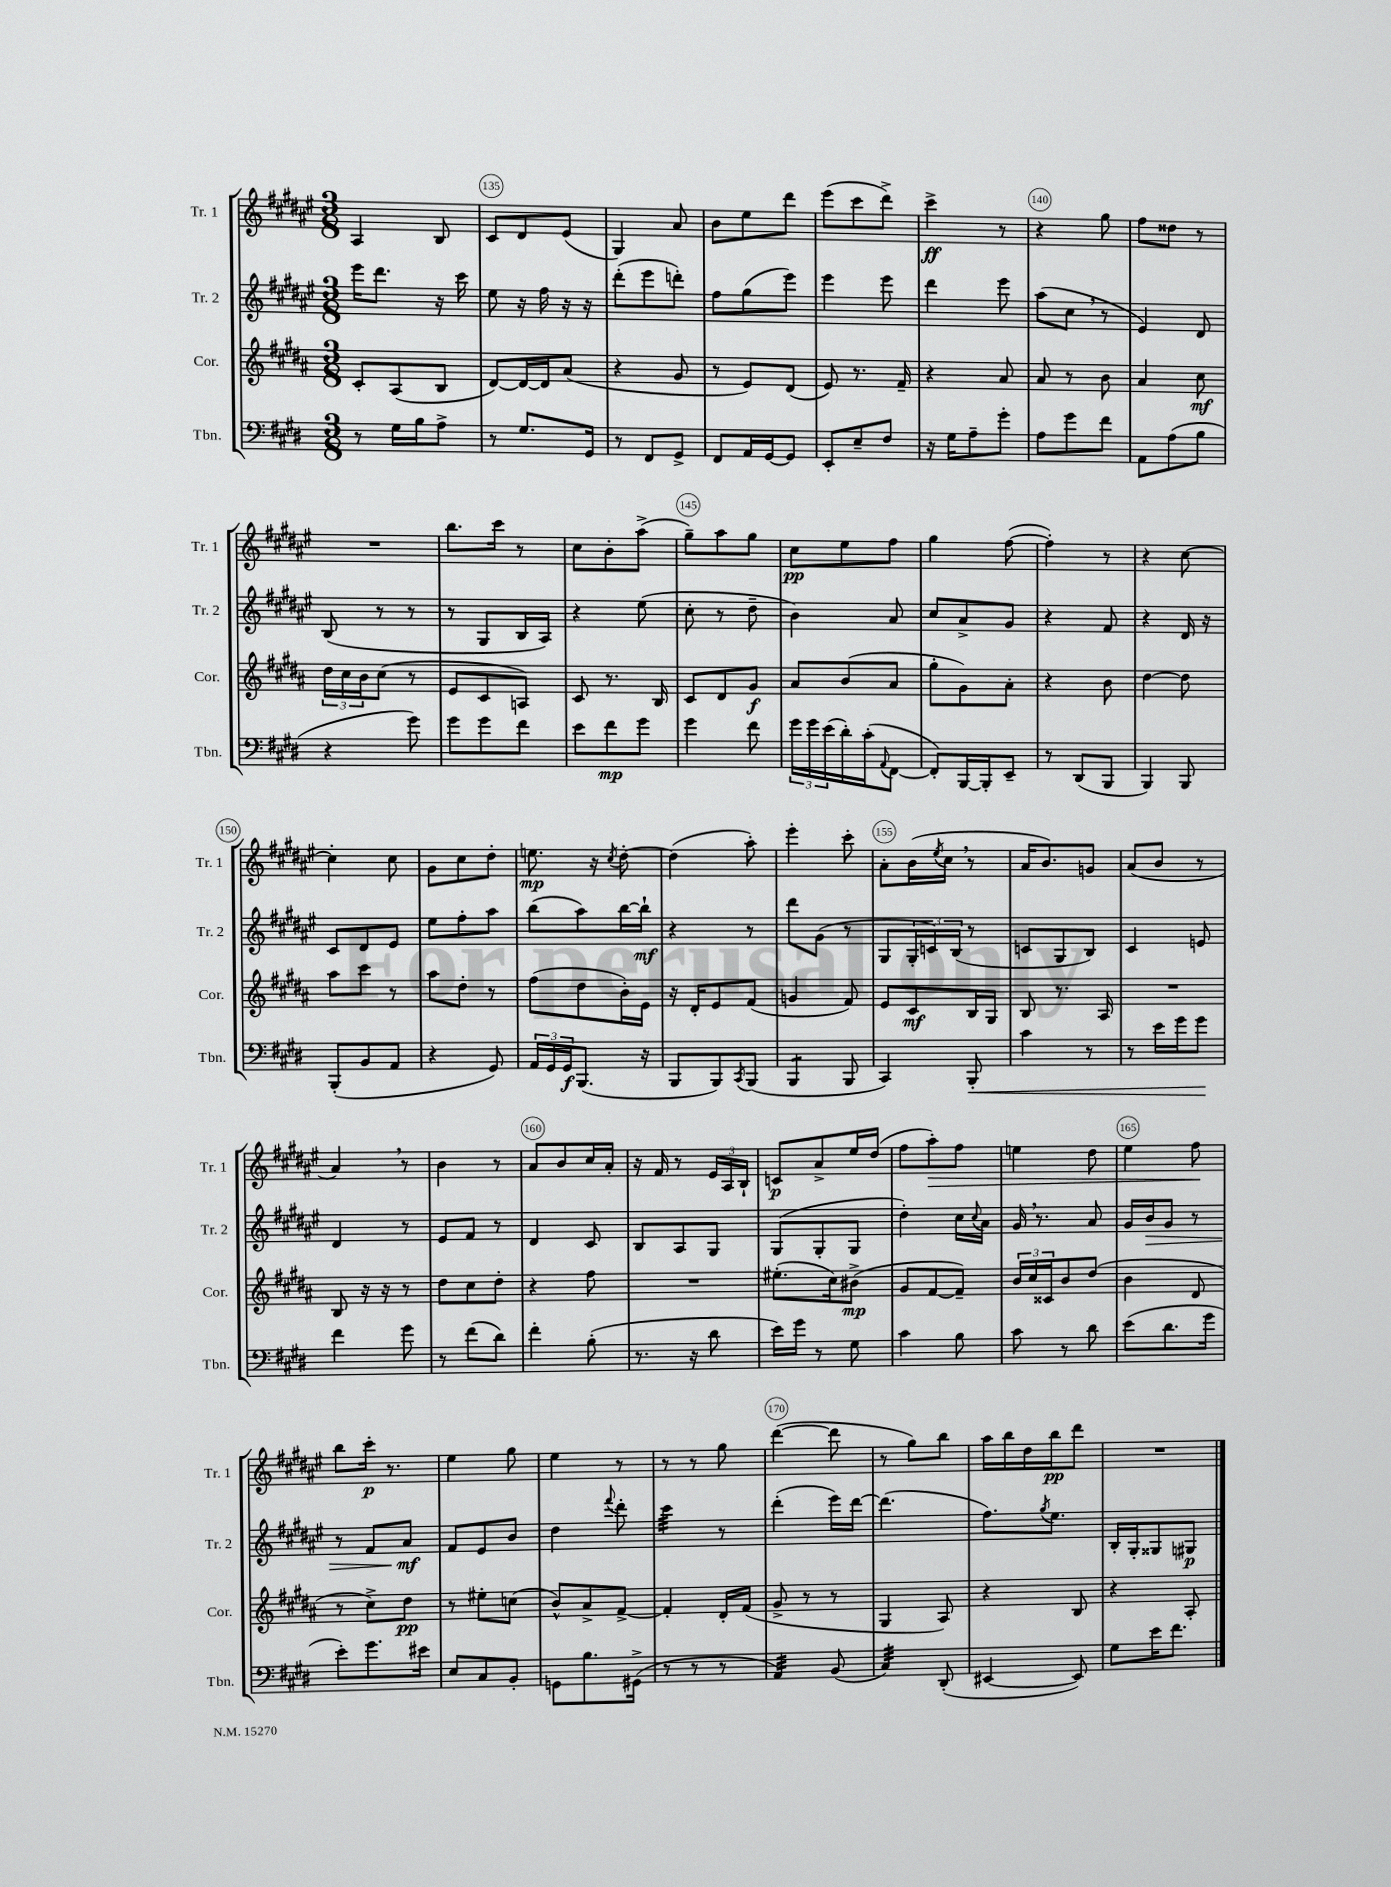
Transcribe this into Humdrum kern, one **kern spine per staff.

**kern	**kern	**kern	**kern
*staff4	*staff3	*staff2	*staff1
*clefF4	*clefG2	*clefG2	*clefG2
*k[f#c#g#d#]	*k[f#c#g#d#a#]	*k[f#c#g#d#a#e#]	*k[f#c#g#d#a#e#]
*M3/8	*M3/8	*M3/8	*M3/8
8r	8c#'	16eee#	4A#
.	.	8.ddd#	.
16G#	(8A#	.	.
16B	.	.	.
8A^	8B	16r	8B
.	.	16ccc#	.
=	=	=	=
8r	[8d#)	8ee#	8c#
8.G#	16d#_	16r	8d#
.	16d#]	16ff#	.
.	(8a#	16r	(8e#
16GG#	.	16r	.
=	=	=	=
8r	4r	(8ddd#'	4G#)
8FF#	.	8eee#	.
8GG#^	8g#	8ddd')	8a#
=	=	=	=
8FF#	8r	8ff#	8b
16AA	8e)	(8gg#	8ee#
[16GG#	.	.	.
8GG#]	(8d#	8eee#)	8ddd#
=	=	=	=
8EE'	8e)	4eee#	(8eee#
8E~	8.r	.	8ccc#
8F#	.	8eee#	8ddd#^)
.	16f#~	.	.
=	=	=	=
16r	4r	4ddd#	4ccc#^
16G#	.	.	.
8A~	.	.	.
8g#'	8a#	8eee#	8r
=	=	=	=
8A	8a#	(8aa#	4r
8g#	8r	8cc#	.
8f#	8b	8r	8gg#
=	=	=	=
8AA	4a#	4e#)	8ff#
(8A	.	.	8dd##
8B	8cc#	8d#	8r
=	=	=	=
4r	24dd#	(8B	4.r
.	24cc#	.	.
.	24b	.	.
.	(8cc#	8r	.
8g#)	8r	8r	.
=	=	=	=
8g#	8e	8r	8.bb
8g#	8c#	8G#	.
.	.	.	16ccc#
8f#	8A)	16B	8r
.	.	16A#)	.
=	=	=	=
8e	8c#	4r	8cc#
8f#	8.r	.	8b'
8g#	.	(8ee#	(8aa#^
.	16B	.	.
=	=	=	=
4g#	8c#	8cc#'	8gg#~)
.	8d#	8r	8aa#
8f#	8g#	8dd#~	8gg#
=	=	=	=
24g#	8a#	4b)	8cc#
24g#	.	.	.
(24e	.	.	.
16d#')	(8b	.	8ee#
(16c#'	.	.	.
8qqAA	.	.	.
[8FF#	8a#	8a#	8ff#
=	=	=	=
8FF#'])	8gg#'	8cc#	4gg#
[16BBB	8g#)	8a#^	.
16BBB']	.	.	.
8EE~	8a#'	8g#	([8ff#
=	=	=	=
8r	4r	4r	4ff#'])
(8DD#	.	.	.
8BBB	8b	8f#	8r
=	=	=	=
4BBB)	[4dd#	4r	4r
8BBB	8dd#]	16d#	[8cc#
.	.	16r	.
=	=	=	=
(8BBB'	8aa#	8c#	4cc#']
8BB	8ccc#	8d#	.
8AA	8r	8e#	8cc#
=	=	=	=
4r	8aa#	8ee#	8g#
.	8dd#'	8ff#'	8cc#
8GG#)	8r	8aa#	8dd#'
=	=	=	=
24AA	(8ff#	(8bb	8.ee
24GG#	.	.	.
24GG#	.	.	.
(8.BBB	8dd#	8aa#)	.
.	.	.	16r
.	.	.	8qcc#
.	16b')	[16bb	[8dd#'
16r	16e	16bb`]	.
=	=	=	=
8BBB	16r	4r	(4dd#]
.	16d#'	.	.
8BBB)	8e	.	.
8qCC#	.	.	.
(8BBB	(8f#	8r	8aa#')
=	=	=	=
4BBB	4g	8ddd#	4eee#'
.	.	(8g#	.
8BBB	8f#)	8r	8ccc#'
=	=	=	=
4CC#)	8e	8G#	8a#'
.	8c#	24G#'	(16b
.	.	24c)	.
.	.	.	8qee#
.	.	.	16cc#
.	.	(24B	.
8BBB'	16B	8r	8r
.	16G#	.	.
=	=	=	=
4c#	8B	8c	16a#
.	.	.	8.b)
.	8.r	8G#	.
8r	.	8B)	8g
.	16A#	.	.
=	=	=	=
8r	4.r	4c#	(8a#
16e	.	.	8b
16g#	.	.	.
8g#	.	8e	8r
=	=	=	=
4f#	8B	4d#	4a#)
.	16r	.	.
.	16r	.	.
8g#	8r	8r	8r
=	=	=	=
8r	8dd#	8e#	4b
(8f#	8cc#	8f#	.
8d#)	8dd#'	8r	8r
=	=	=	=
4f#'	4r	4d#	8a#
.	.	.	8b
(8B'	8ff#	8c#	16cc#
.	.	.	16a#'
=	=	=	=
8.r	4.r	8B	16r
.	.	.	16f#
.	.	8A#	8r
16r	.	.	.
8d#	.	8G#	24e#
.	.	.	24A#
.	.	.	24B`
=	=	=	=
16e)	(8.ee#'	(8G#	8c
16g#	.	.	.
8r	.	8G#'	8a#^
.	16cc#)	.	.
8G#	(8b#^	8G#	16ee#
.	.	.	(16dd#
=	=	=	=
4c#	8g#	4dd#')	8ff#
.	[8f#	.	8aa#')
8B	8f#~])	16cc#	8ff#
.	.	8qqcc#	.
.	.	16a#	.
=	=	=	=
8c#	24b	16g#	4ee
.	24cc#	.	.
.	.	8.r	.
.	24c##	.	.
8r	8b	.	.
8d#	(8dd#	8a#	8dd#
=	=	=	=
(8e	4b	16g#	4ee#
.	.	16b	.
8.d#	.	8g#	.
.	8d#	8r	8ff#
16g#	.	.	.
=	=	=	=
8e')	8r	8r	8bb
8.g#	8cc#^)	8f#	16ccc#'
.	.	.	8.r
.	8dd#	8a#	.
16e#	.	.	.
=	=	=	=
8E	8r	8f#	4ee#
8C#	8ee#'	8e#	.
8BB'	(8cc	8b	8gg#
=	=	=	=
8GG	8b^^)	4dd#	4ee#
8.B	8a#^	.	.
.	.	8qqfff#	.
.	[8f#^	8ddd#'	8r
(16GG#^	.	.	.
=	=	=	=
8r	4f#']	4ccc#	8r
8r	.	.	8r
8r	16d#'	8r	8gg#
.	(16f#	.	.
=	=	=	=
4AA)	8g#^	(4ddd#'	([4ddd#
.	8r	.	.
(8BB	8r	16eee#)	8ddd#]
.	.	[16ddd#	.
=	=	=	=
4C#)	4G#	(4.ddd#]	8r
.	.	.	8gg#)
(8DD#'	8A#)	.	8bb
=	=	=	=
[4EE#	4r	8.ff#)	16aa#
.	.	.	16bb
.	.	.	16dd#
.	.	8qgg#	.
.	.	8.ee#	16bb
8EE#])	8B	.	8ddd#
=	=	=	=
8G#	4r	16B'	4.r
.	.	16G#'	.
16e	.	8G##	.
8.f#	.	.	.
.	8A#'	8G#	.
==	==	==	==
*-	*-	*-	*-
